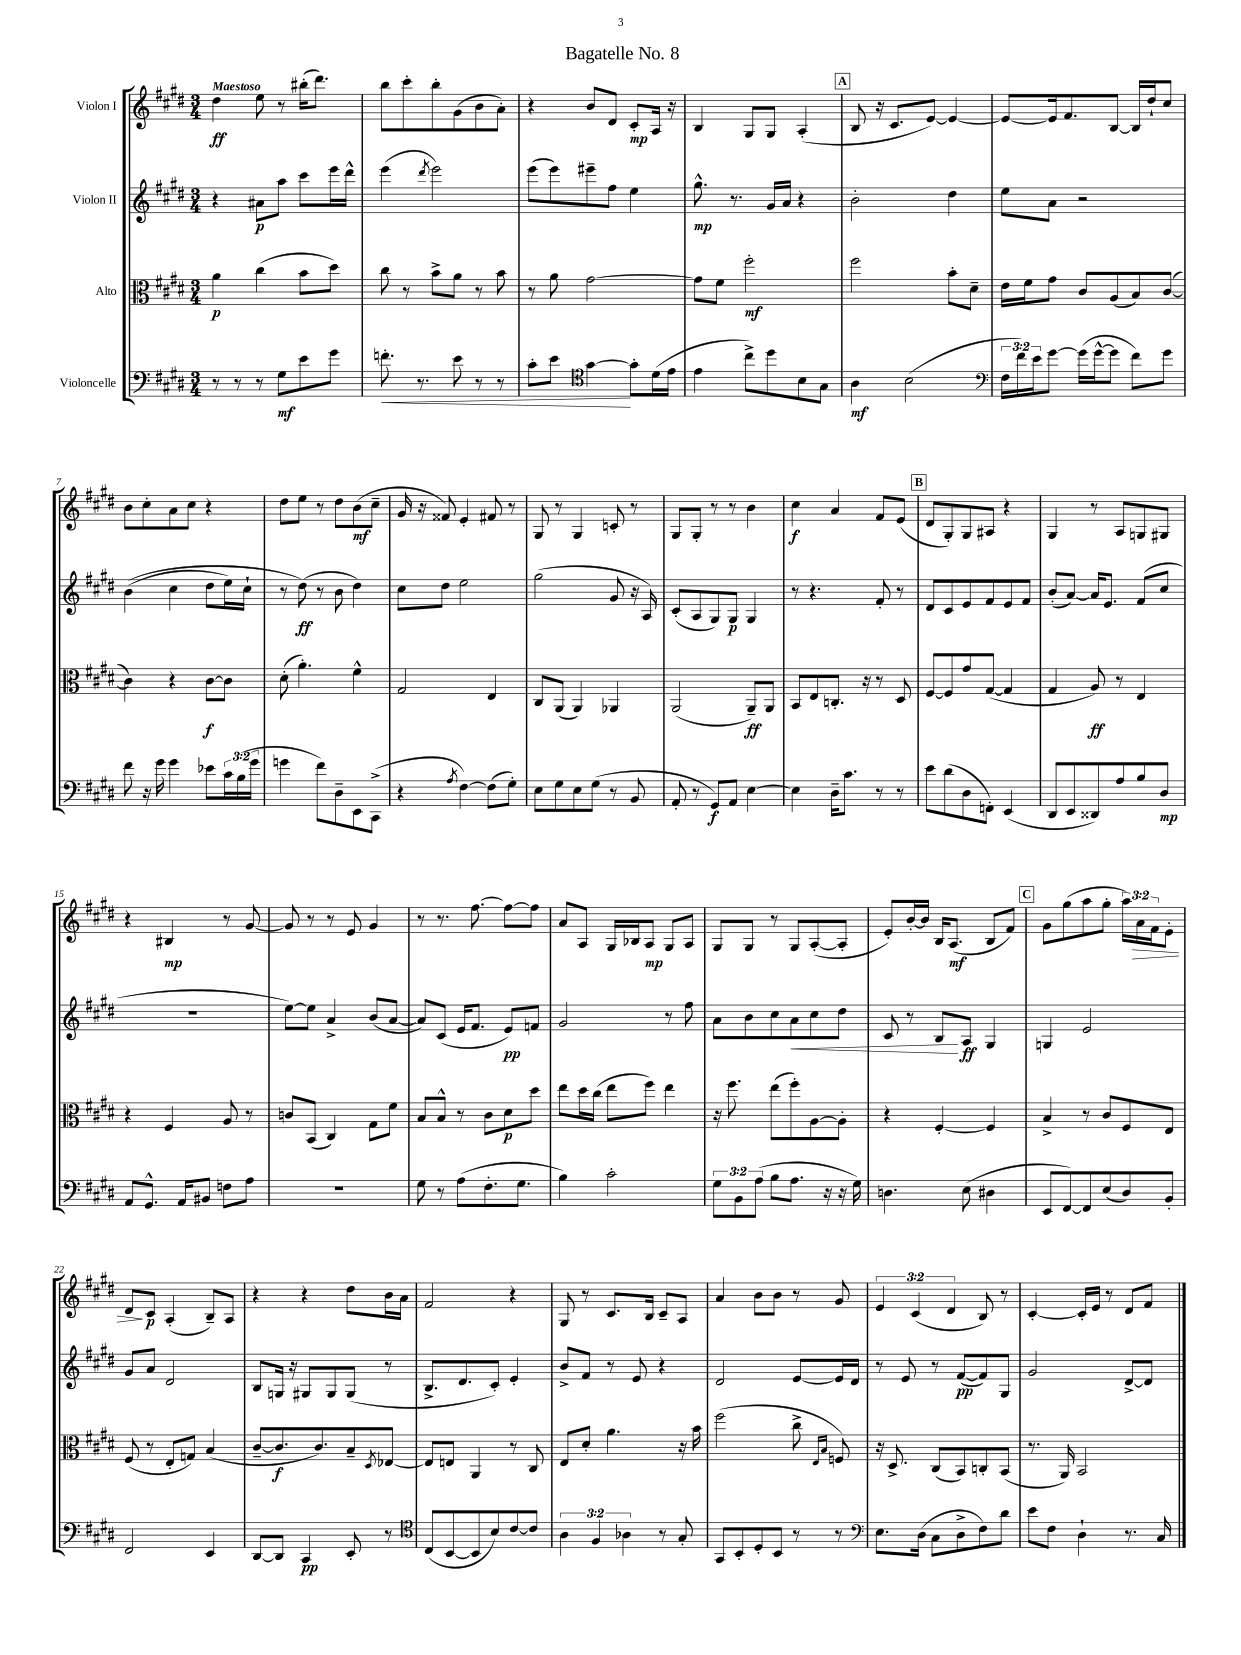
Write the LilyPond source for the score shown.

\header { title = "Bagatelle No. 8" }
<<
\new StaffGroup <<
\new Staff = "s0" \with { instrumentName = "Violon I" } {
    \clef treble \key e \major \numericTimeSignature \time 3/4 \override Staff.TupletNumber.text = #tuplet-number::calc-fraction-text \tempo "Maestoso"
    dis''4\ff e''8 r8 bis''16-.( dis'''8.) |
    b''8 cis'''8-. b''8-. gis'8( b'8 a'8-.) |
    r4 b'8 dis'8 cis'8-.\mp a16 r16 |
    b4 gis8 gis8 a4-.( |
    \mark \markup { \box "A" } b8 r16 cis'8. e'8~) e'4~ |
    e'8~ e'16 fis'8. b8~ b16 dis''16-! cis''8 |
    b'8 cis''8-. a'8 cis''8 r4 |
    dis''8 e''8 r8 dis''8 b'8\mf( cis''8-- |
    gis'16 r16 fisis'8) e'4-. fis'8 r8 |
    gis8 r8 gis4 c'8-. r8 |
    gis8 gis8-. r8 r8 b'4 |
    cis''4\f a'4 fis'8 e'8( |
    \mark \markup { \box "B" } dis'8 gis8-.) gis8 ais8 r4 |
    gis4 r8 a8 g8 gis8 |
    r4 bis4\mp r8 gis'8~ |
    gis'8 r8 r8 e'8 gis'4 |
    r8 r8. fis''8.~ fis''8~ fis''8 |
    a'8 a8 gis16 bes16 a8\mp gis8 a8 |
    gis8 gis8 r8 gis8 a8~-.( a8-. |
    e'8-.) b'16~-. b'16 b16 a8.\mf( b8 fis'8) |
    \mark \markup { \box "C" } gis'8 gis''8( a''8 gis''8-. \tuplet 3/2 { a''16) a'16\> fis'16 } e'8-. |
    dis'8\! cis'8\p a4-.( b8--) a8 |
    r4 r4 dis''8 b'16 a'16 |
    fis'2 r4 |
    gis8 r8 cis'8. b16 cis'8-- a8 |
    a'4 b'8 b'8 r8 gis'8 |
    \tuplet 3/2 { e'4 cis'4( dis'4 } b8) r8 |
    cis'4~-. cis'16-. e'16 r8 dis'8 fis'8 \bar "|." |
}
\new Staff = "s1" \with { instrumentName = "Violon II" } {
    \clef treble \key e \major \numericTimeSignature \time 3/4
    r4 ais'8\p a''8 cis'''8 e'''16 dis'''16-^ |
    e'''4( \acciaccatura { dis'''8 } e'''2) |
    e'''8( e'''8) eis'''8-- fis''8 e''4 |
    gis''8.-^\mp r8. gis'16 a'16 r4 |
    \mark \markup { \box "A" } b'2-. dis''4 |
    e''8 a'8 r2 |
    b'4(\( cis''4 dis''8 e''16) cis''16-! |
    r8 dis''8\ff(\) r8 b'8 dis''4) |
    cis''8 dis''8 e''2 |
    gis''2( gis'8 r16 a16) |
    cis'8-.( a8 gis8) gis8\p gis4 |
    r8 r4. fis'8-. r8 |
    \mark \markup { \box "B" } dis'8 cis'8 e'8 fis'8 e'8 fis'8 |
    b'8-.( a'8~) a'16 e'8. fis'8( cis''8 |
    R2. |
    e''8~) e''8 a'4-> b'8( a'8~ |
    a'8) cis'8( e'16 fis'8. e'8\pp) f'8 |
    gis'2 r8 fis''8 |
    a'8 b'8 cis''8 a'8\< cis''8 dis''8 |
    cis'8 r8 b8\! a8\ff gis4 |
    \mark \markup { \box "C" } g4 e'2 |
    gis'8 a'8 dis'2 |
    b8 g16 r16 gis8 gis8 gis8( r8 |
    b8.-> dis'8. cis'8-.) e'4-. |
    b'8-> fis'8 r8 e'8 r4 |
    dis'2 e'8~ e'16 dis'16 |
    r8 e'8 r8 fis'8~\pp( fis'8) gis8 |
    gis'2 dis'8~-> dis'8 \bar "|." |
}
\new Staff = "s2" \with { instrumentName = "Alto" } {
    \clef alto \key e \major \numericTimeSignature \time 3/4
    a'4\p cis''4( b'8 dis''8) |
    cis''8 r8 b'8-> a'8 r8 b'8 |
    r8 a'8 gis'2~ |
    gis'8 fis'8 fis''2-.\mf |
    \mark \markup { \box "A" } fis''2 b'8-. dis'8-- |
    e'16 fis'16 gis'8 cis'8 a8( b8) cis'8~( |
    cis'4) r4 cis'8~\f cis'8 |
    dis'8-.( a'4.-.) fis'4-^ |
    gis2 e4 |
    cis8 a,8( a,4) aes,4 |
    a,2( a,8--\ff) a,8 |
    b,8 e8 c8.-. r16 r8 dis8 |
    \mark \markup { \box "B" } fis8~ fis8 gis'8 gis8~( gis4 |
    gis4 a8\ff) r8 e4 |
    r4 fis4 a8 r8 |
    c'8 b,8( cis4) gis8 fis'8 |
    b8 b8-^ r8 cis'8 dis'8\p dis''8 |
    e''8 dis''16 cis''16( e''8 fis''8) e''4 |
    r16 fis''8. e''8( fis''8-.) a8~ a8-. |
    r4 fis4~-. fis4 |
    \mark \markup { \box "C" } b4-> r8 cis'8 fis8 e8 |
    fis8( r8 e8-. g8) b4( |
    cis'8~-- cis'8.\f cis'8.) b8-- \acciaccatura { dis8 } ees8~ |
    ees8 e8 a,4 r8 cis8 |
    e8 dis'8-. a'4. r16 b'16 |
    fis''2( cis''8-> \grace { e16 b16 } f8) |
    r16 dis8.-> cis8( b,8) c8-. b,8( |
    r8. a,16) b,2 \bar "|." |
}
\new Staff = "s3" \with { instrumentName = "Violoncelle" } {
    \clef bass \key e \major \numericTimeSignature \time 3/4 \override Staff.TupletNumber.text = #tuplet-number::calc-fraction-text
    r8 r8 r8 gis8\mf e'8 gis'8 |
    f'8.-.\< r8. e'8 r8 r8 |
    cis'8-. e'8 \clef tenor gis'4~\! gis'8-. dis'16( e'16 |
    e'4 cis''8->) dis''8 b8 gis8 |
    \mark \markup { \box "A" } a4\mf b2( |
    \clef bass \tuplet 3/2 { fis16 fis'16) e'16 } gis'8~ gis'16( gis'16~-^ gis'8 fis'8) gis'8 |
    fis'8 r16 gis'16 gis'4 ees'8 \tuplet 3/2 { cis'16 b16( gis'16 } |
    g'4 fis'8) dis8-- e,8 cis,8->( |
    r4 \acciaccatura { a8 } fis4~) fis8( gis8-.) |
    e8 gis8 e8 gis8( r8 b,8 |
    a,8-. r8 gis,8\f) a,8 e4~ |
    e4 dis16-- cis'8. r8 r8 |
    \mark \markup { \box "B" } e'8 dis'8( dis8 f,8-.) e,4( |
    dis,8 e,8 disis,8) a8 b8 dis8\mp |
    a,8 gis,8.-^ a,16 bis,8 f8 a8 |
    R2. |
    gis8 r8 a8( fis8.-. gis8. |
    b4) cis'2-. |
    \tuplet 3/2 { gis8 b,8 a8( } b8 a8. r16 r16 gis16) |
    d4. e8( dis4 |
    \mark \markup { \box "C" } e,8 fis,8~) fis,8 e8( dis8) b,8-. |
    fis,2 e,4 |
    dis,8~ dis,8 cis,4\pp e,8-. r8 |
    \clef tenor cis8( b,8~ b,8 b8) cis'8~ cis'8 |
    \tuplet 3/2 { a4 fis4 aes4 } r8 gis8-. |
    gis,8 b,8-. dis8-. b,8 r8 r8 |
    \clef bass e8. dis16( cis8 dis8-> fis8) dis'8 |
    e'8 fis8 dis4-! r8. cis16 \bar "|." |
}
>>
>>
